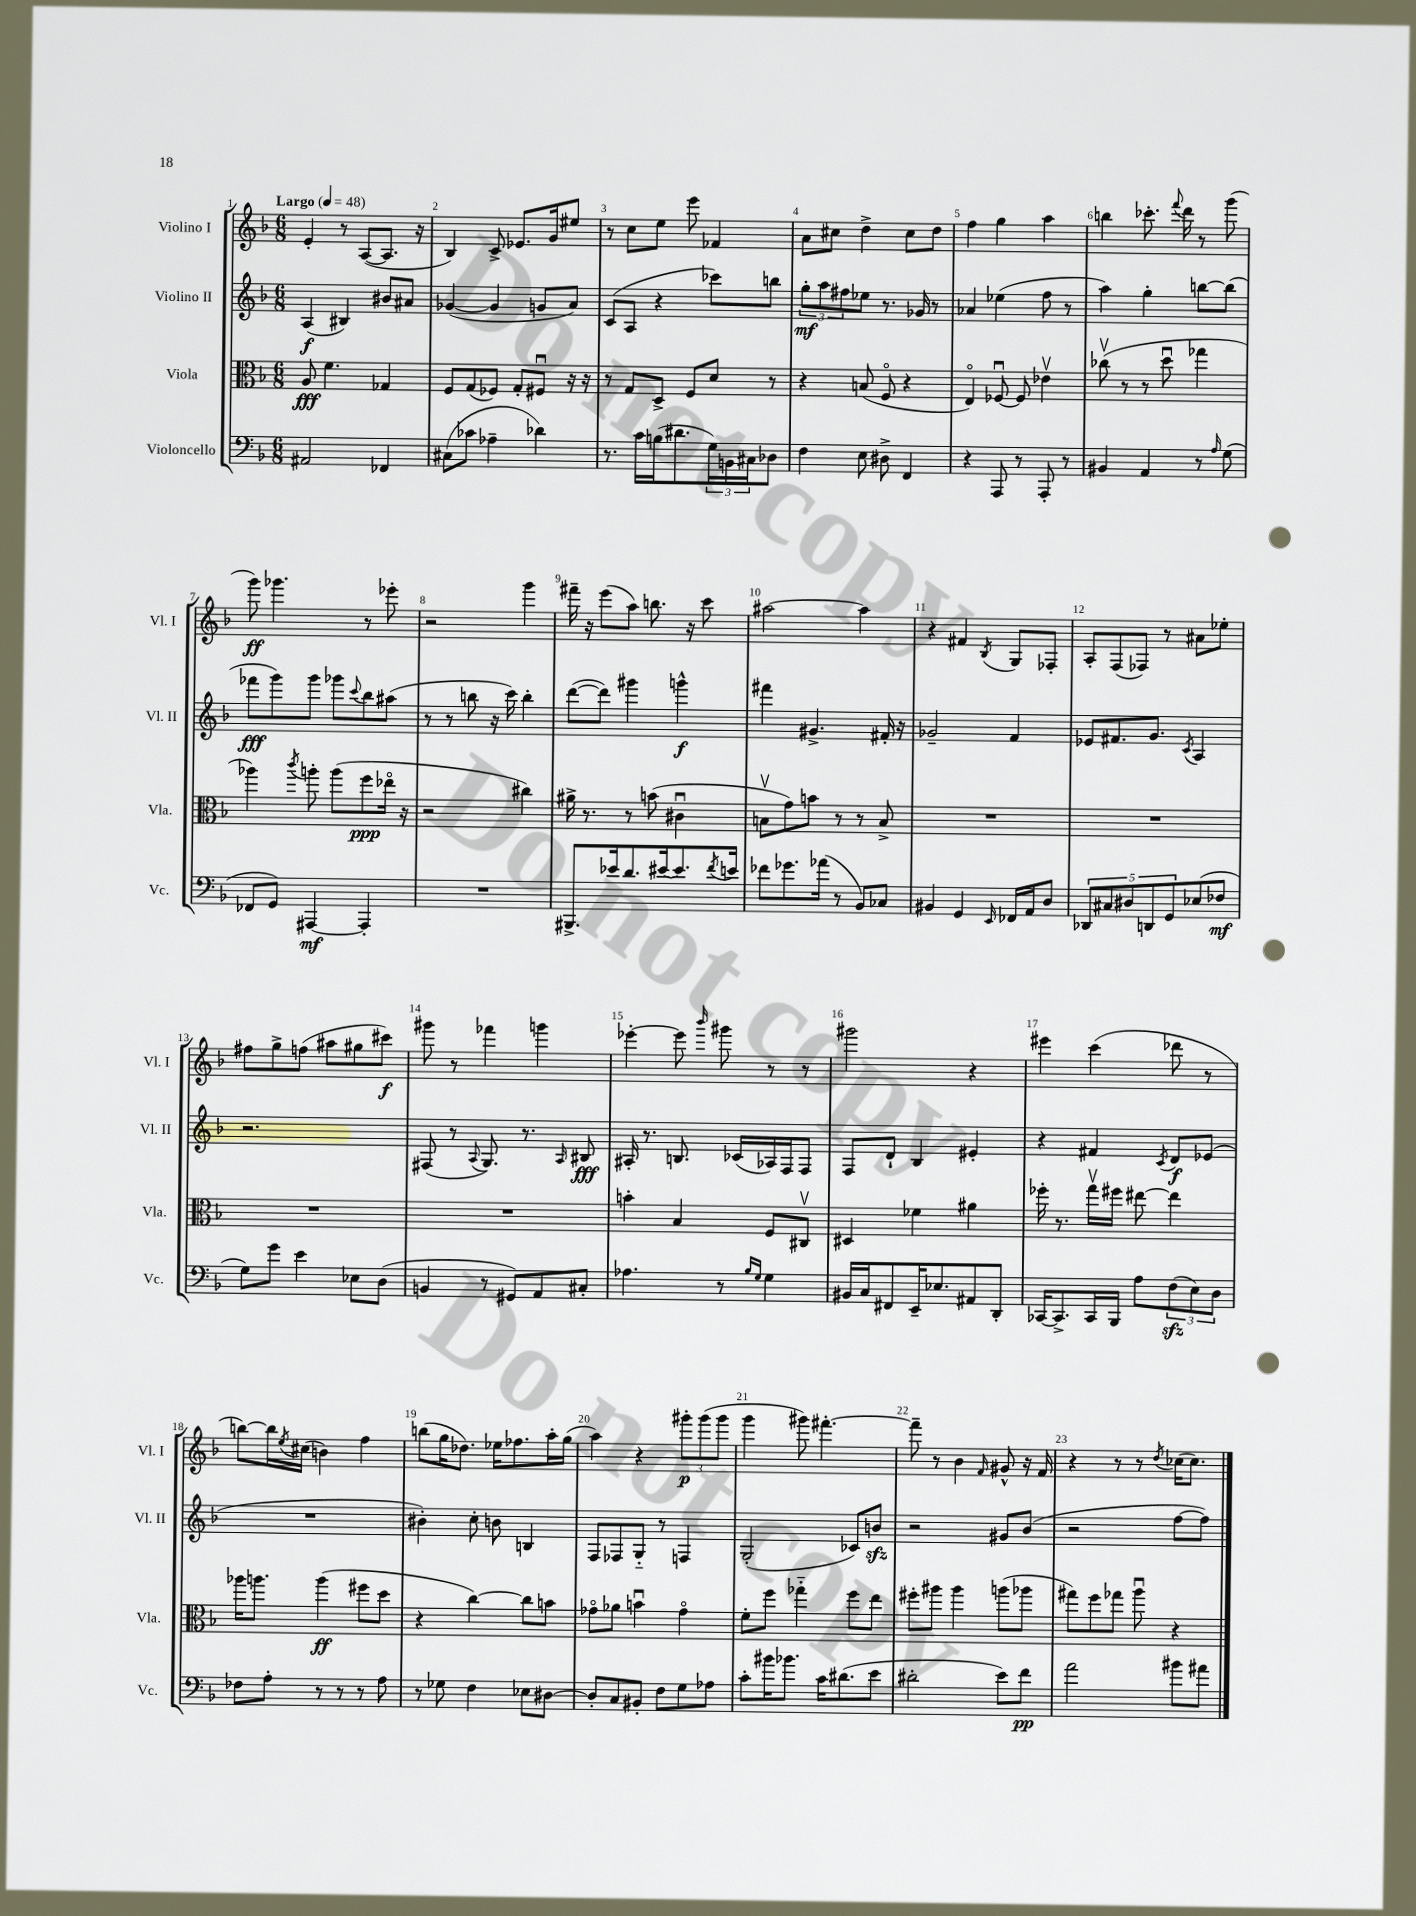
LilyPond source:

<<
\new StaffGroup <<
\new Staff = "s0" \with { instrumentName = "Violino I" shortInstrumentName = "Vl. I" } {
    \clef treble \key f \major \numericTimeSignature \time 6/8 \tempo "Largo" 4 = 48
    e'4-. r8 a8~( a8. r16 |
    bes4) c'8-> ees'8. g'16 eis''8 |
    r8 c''8 e''8 e'''8 fes'4 |
    a'8 cis''8 d''4-> cis''8 d''8 |
    f''4 g''4 a''4 |
    b''4 ces'''8.-. \appoggiatura { f'''8 } d'''16 r8 g'''8( |
    g'''8\ff) ges'''4. r8 ees'''8-. |
    r2 g'''4 |
    fis'''16-- r16 e'''8( a''8) b''8. r16 c'''8 |
    ais''2~ ais''4 |
    r4 fis'4 \acciaccatura { bes8 } g8 fes8-. |
    a8-. f8( fes8) r8 ais'8 ees''8-. |
    fis''8 g''8-> f''8( ais''8 gis''8 cis'''8\f) |
    gis'''8 r8 fes'''4 g'''4 |
    ees'''4~-. ees'''8 \grace { bes'''16 } gis'''8 r8 r8 |
    gis'''2 r4 |
    eis'''4 c'''4( des'''8 r8 |
    b''8~) b''16 \acciaccatura { e''8 } cis''16( b'4) f''4 |
    b''8( g''16 des''8.) ees''16 fes''8. a''16-. g''16( |
    a''4) r4 \tuplet 3/2 { gis'''8-.\p gis'''8( gis'''8 } |
    g'''4 gis'''8) fis'''4.~-. |
    fis'''8-- r8 bes'4 \grace { f'16 } gis'8-^ r16 f'16 |
    r4 r8 r8 \acciaccatura { d''8 } ces''16( ces''8.) \bar "|." |
}
\new Staff = "s1" \with { instrumentName = "Violino II" shortInstrumentName = "Vl. II" } {
    \clef treble \key f \major \numericTimeSignature \time 6/8
    a4\f( bis4) bis'8 ais'8 |
    ges'4~( ges'4 g'8 a'8) |
    c'8( a8 r4 ces'''8) b''8 |
    \tuplet 3/2 { g''8-.\mf a''8 fis''8 } ees''8 r8. ges'16 r8 |
    aes'4 ees''4( f''8 r8 |
    a''4) g''4-. b''8~ b''8( |
    fes'''8\fff g'''8) g'''8 ges'''8 \appoggiatura { c'''8 } bes''8 ais''8( |
    r8 r8 b''8 r16 c'''16) b''4-. |
    d'''8~( d'''8) gis'''4 g'''4-^\f |
    fis'''4 gis'4.-> fis'16-. r16 |
    ges'2-- f'4 |
    ees'8 fis'8. g'8. \acciaccatura { c'8 } a4 |
    r2. |
    fis8( r8 \appoggiatura { a8 } g8.) r8. \grace { a16 } bis8\fff |
    ais16-. r8. b8. ces'16( aes16) f16 f8 |
    f8 d'8-! bes4 eis'4-. |
    r4 fis'4 \acciaccatura { c'8 } d'8\f ees'8( |
    R2. |
    bis'4-.) c''8-. b'8 b4 |
    f8 fes8 g8-_ r8 f4 |
    g2-.( ces'8) b'8\sfz |
    r2 gis'8 bes'8( |
    r2 f''8~ f''8) \bar "|." |
}
\new Staff = "s2" \with { instrumentName = "Viola" shortInstrumentName = "Vla." } {
    \clef alto \key f \major \numericTimeSignature \time 6/8
    a8\fff f'4. ges4 |
    f8 g8( fes8) g8-. fis8\downbow r16 r16 |
    r8 g8 d8-> f8 d'8 r8 |
    r4 b8( f8\flageolet r4 |
    e4\flageolet) fes8~\downbow fes8 ees'4\upbow |
    ces''8\upbow( r8 r8 d''8\downbow ges''4 |
    aes''4) \acciaccatura { c'''8 } a''8-. a''8( f''8\ppp ees''16\flageolet r16 |
    r2 cis''4) |
    ais'16-> r8. r8 b'8( cis'4\downbow |
    b8\upbow g'8) b'8 r8 r8 b8-> |
    R2. |
    R2. |
    R2. |
    R2. |
    b'4-. bes4 f8 cis8\upbow |
    dis4 fes'4 ais'4 |
    fes''16-. r8. g''16\upbow fis''16 eis''8~ eis''4 |
    aes''16 a''8. a''4\ff( fis''8 d''8 |
    r4 c''4~) c''8 b'8 |
    ges'8\flageolet aes'8 b'4\downbow ges'4\flageolet |
    f'8-. f''8 ges''4-_ f''8 e''8 |
    fis''8-. ais''8 ais''4 a''8( aes''8 |
    gis''8) f''8 ges''8 a''8\downbow r4 \bar "|." |
}
\new Staff = "s3" \with { instrumentName = "Violoncello" shortInstrumentName = "Vc." } {
    \clef bass \key f \major \numericTimeSignature \time 6/8
    ais,2 fes,4 |
    cis8( ces'8 aes4-- des'4) |
    r8. c'16 b16( dis'8. \tuplet 3/2 { g16) b,16 cis16 } des8 |
    f4 e8 dis8-> f,4 |
    r4 a,,8 r8 a,,8-. r8 |
    bis,4 a,4 r8 \grace { a16 } g8( |
    fes,8 g,8) ais,,4~\mf ais,,4-. |
    R2. |
    bis,,8.-> ees'16 d'8. eis'16~ eis'8. \acciaccatura { f'8 } e'16 |
    fes'8 ges'8. aes'16( r8 bes,8) ces8 |
    bis,4 g,4 \grace { e,16 } fes,16 a,16 d8 |
    \tuplet 5/4 { des,8 cis8 dis8 d,8 g,8 } ees8( fes8\mf |
    g8) g'8 e'4 ees8 d8( |
    b,4 r8 gis,8) a,8 cis8-. |
    aes4. r8 \grace { bes16 g16 } g4 |
    bis,16 c16 fis,8 e,16-- ees8. ais,8 d,8-. |
    ces,16~ ces,8.-> ces,16 bes,,16 a8 \tuplet 3/2 { f8\sfz( e8) d8 } |
    fes8 a8-. r8 r8 r8 a8 |
    r8 ges8 f4 ees8 dis8~ |
    dis8-. c8 bis,8-. f8 g8 aes8 |
    c'8-. bis'16 bes'8. c'16 dis'8.( e'8 |
    dis'2-. e'8) f'8\pp |
    a'2 bis'8 ais'8 \bar "|." |
}
>>
>>
\layout { \context { \Score \override BarNumber.break-visibility = ##(#f #t #t) barNumberVisibility = #all-bar-numbers-visible } }
